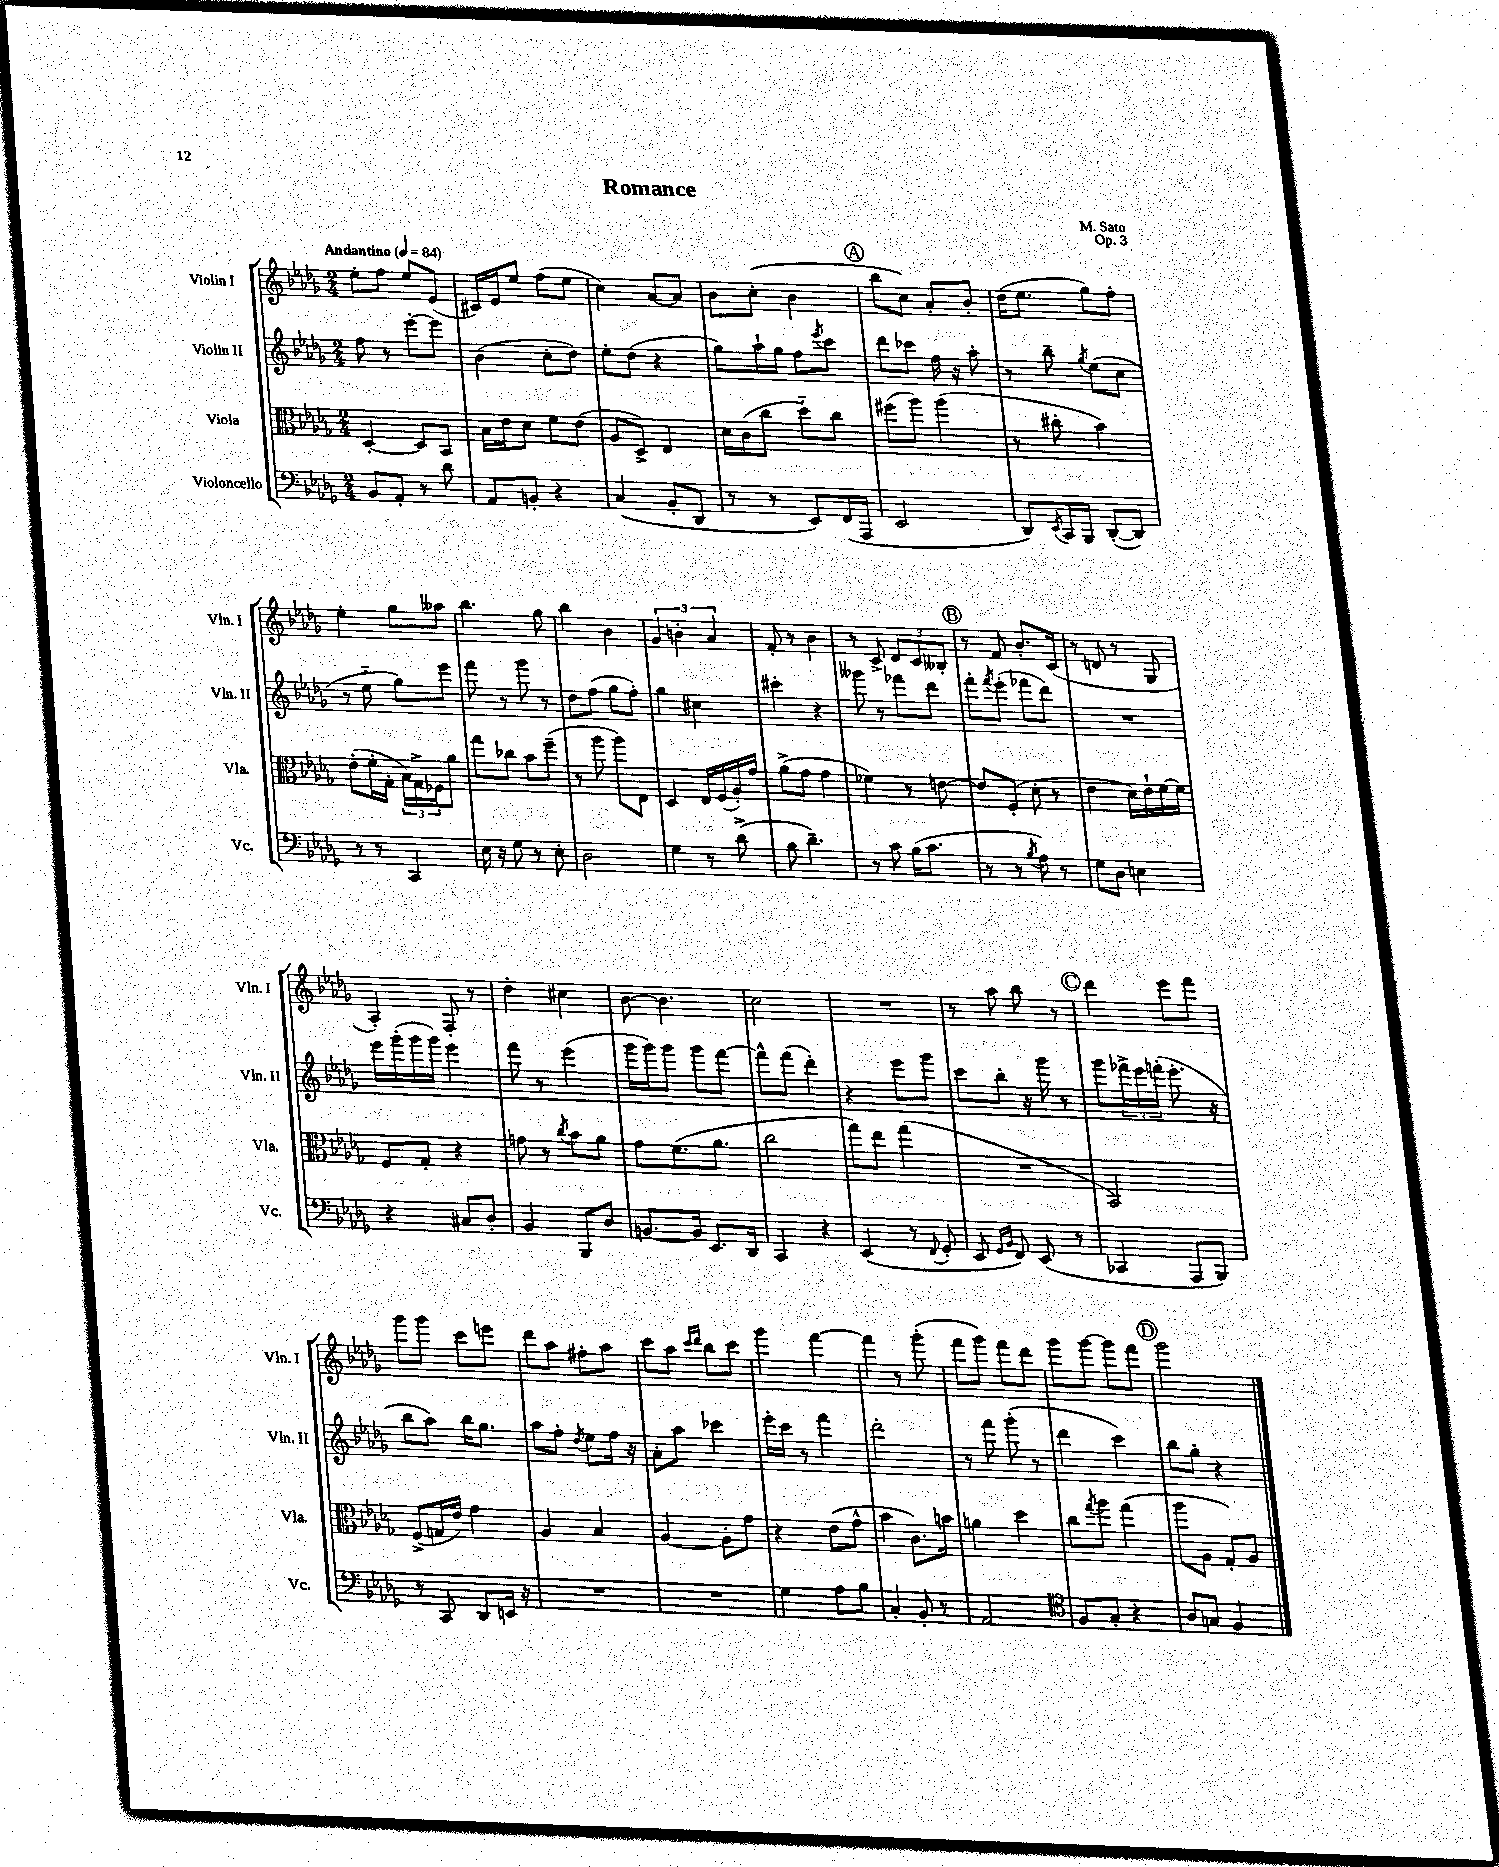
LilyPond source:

\header { title = "Romance" composer = "M. Sato" opus = "Op. 3" }
<<
\new StaffGroup <<
\new Staff = "s0" \with { instrumentName = "Violin I" shortInstrumentName = "Vln. I" } {
    \clef treble \key des \major \numericTimeSignature \time 2/4 \tempo "Andantino" 4 = 84
    ees''8-. f''8 ees''8 ees'8( |
    cis'16) ees'16 ees''8 f''8( ees''8 |
    c''4) aes'8~ aes'8 |
    bes'8 c''8-.( bes'4 |
    \mark \markup { \circle "A" } bes''8 c''8) aes'8-. bes'8-. |
    des''16( ees''8. ges''8) f''8-. |
    ees''4-. ges''8 aeses''8 |
    bes''4. ges''8 |
    bes''4 bes'4 |
    \tuplet 3/2 { ges'4 b'4-. aes'4 } |
    f'8-. r8 bes'4 |
    r8 c'8-> \tuplet 3/2 { des'8 c'8 beses8-. } |
    \mark \markup { \circle "B" } r8 f'8 bes'8.-. c'16( |
    r8 d'8 r8 ges8 |
    aes4-.) f8-. r8 |
    des''4-. cis''4 |
    bes'8~ bes'4. |
    c''2 |
    R2 |
    r8 aes''8 bes''8 r8 |
    \mark \markup { \circle "C" } des'''4 ees'''8 f'''8 |
    ges'''8 ges'''8 c'''8 e'''8 |
    des'''8 aes''8 fis''8-. aes''8 |
    c'''8 aes''8 \grace { c'''16 des'''16 } bes''8 c'''8 |
    ges'''4 f'''4~ |
    f'''4 r8 ges'''8-.( |
    f'''8 ges'''8) f'''8 des'''8 |
    ges'''8 ges'''8~ ges'''8 f'''8 |
    \mark \markup { \circle "D" } ges'''2 \bar "|." |
}
\new Staff = "s1" \with { instrumentName = "Violin II" shortInstrumentName = "Vln. II" } {
    \clef treble \key des \major \numericTimeSignature \time 2/4
    f''8 r8 ees'''8~-. ees'''8 |
    bes'4( c''8-. des''8) |
    ees''8-. des''8( r4 |
    ges''8) aes''16-! ges''16 f''8 \acciaccatura { ees'''8 } c'''8 |
    \mark \markup { \circle "A" } des'''8 ces'''8 f''16 r16 aes''8-. |
    r8 bes''8-- \acciaccatura { ges''8 } ees''8( c''8 |
    r8 ees''8-_ ges''8) ees'''8 |
    f'''8 r8 ges'''8 r8 |
    des''8 f''8( ges''8 f''8-.) |
    ges''4 cis''4 |
    cis'''4-. r4 |
    geses'''8 r8 fes'''8 des'''8 |
    \mark \markup { \circle "B" } f'''8-. \acciaccatura { f'''8 } ees'''8-.( fes'''8 des'''8) |
    R2 |
    ees'''16 ges'''16-.( ges'''16 ges'''16) ees'''4 |
    f'''8 r8 ees'''4( |
    ges'''16 ges'''16) ges'''8 ges'''8 f'''8~ |
    f'''8-^ f'''8( des'''4-.) |
    r4 ees'''8 ges'''8 |
    c'''8 bes''8-. r16 ges'''16 r8 |
    \mark \markup { \circle "C" } ges'''8 \tuplet 3/2 { fes'''16-> ees'''16 f'''16-.( } ees'''8.-. r16 |
    bes''8 aes''8) bes''16 ges''8. |
    aes''8 f''8-. \acciaccatura { des''8 } ees''8 f''16 r16 |
    aes'8-. aes''8 ces'''4 |
    ees'''16-. c'''16 r8 f'''4 |
    des'''2-. |
    r8 f'''8 ges'''8-.( r8 |
    des'''4 c'''4) |
    \mark \markup { \circle "D" } bes''8 ges''8-. r4 \bar "|." |
}
\new Staff = "s2" \with { instrumentName = "Viola" shortInstrumentName = "Vla." } {
    \clef alto \key des \major \numericTimeSignature \time 2/4
    des4~-. des8 bes,8 |
    bes16 ees'16 des'8 f'8 ees'8( |
    aes8 des8->) ees4 |
    des'16 c'16( c''8 des''8-_) c''8 |
    \mark \markup { \circle "A" } fis''8( aes''8) aes''4( |
    r8 cis''8-. bes'4) |
    ees'8-.( f'16-. ges16-. \tuplet 3/2 { bes16) ges16-> fes16 } aes'8 |
    ges''8 ces''8 bes'8 f''8--( |
    r8 aes''8 aes''8) ees8 |
    des4 ees16 f16( aes16-.) ges'16 |
    aes'8->( ges'8 ges'4 |
    fes'4) r8 e'8~ |
    \mark \markup { \circle "B" } e'8 f8-.( des'8-. r8 |
    ees'4 des'16) ees'16-! f'16~ f'16 |
    f8 ges8-. r4 |
    g'8 r8 \acciaccatura { c''8 } bes'8 aes'8 |
    ges'8 f'8.( aes'8. |
    c''2 |
    ges''8) ees''8 ges''4( |
    R2 |
    \mark \markup { \circle "C" } bes,2) |
    f8->( g16 ees'16) ges'4 |
    aes4 bes4 |
    aes4~ aes8-. ges'8 |
    r4 ees'8( ges'8-^ |
    bes'4 c'8.) b'16 |
    a'4 des''4 |
    c''8 \acciaccatura { ges''8 } aes''8 ges''4( |
    \mark \markup { \circle "D" } aes''8 aes8 ges8-.) aes8 \bar "|." |
}
\new Staff = "s3" \with { instrumentName = "Violoncello" shortInstrumentName = "Vc." } {
    \clef bass \key des \major \numericTimeSignature \time 2/4
    bes,8 aes,8-. r8 des'8 |
    aes,8 b,8-. r4 |
    c4( bes,8-. des,8 |
    r8 r8 ees,8) f,16( aes,,16 |
    \mark \markup { \circle "A" } ees,2 |
    des,8) \acciaccatura { ees,8 } c,16 bes,,16 des,8~-.( des,8) |
    r8 r8 c,4 |
    ees16 r16 ges8 r8 ees8-. |
    des2 |
    ges4 r8 des'8->( |
    bes8 des'4.--) |
    r8 c'8 bes16( c'8. |
    \mark \markup { \circle "B" } r8 r8 \acciaccatura { bes8 } aes8) r8 |
    ges8 des8 e4 |
    r4 cis8 des8-. |
    bes,4 bes,,8 des8 |
    b,8.~ b,16 ees,8. des,16 |
    c,4 r4 |
    ees,4( r8 \appoggiatura { f,8 } ges,8-. |
    ees,8 \grace { ges,16 bes,16 } f,8) ees,8( r8 |
    \mark \markup { \circle "C" } ces,4 aes,,8 bes,,8) |
    r8 c,8 des,8 e,16 r16 |
    R2 |
    R2 |
    ges4 aes8 bes8 |
    c4-. bes,8-. r8 |
    aes,2 |
    \clef tenor f8 ges8-. r4 |
    \mark \markup { \circle "D" } aes8 g8 f4 \bar "|." |
}
>>
>>
\layout { \context { \Score \remove "Bar_number_engraver" } }
